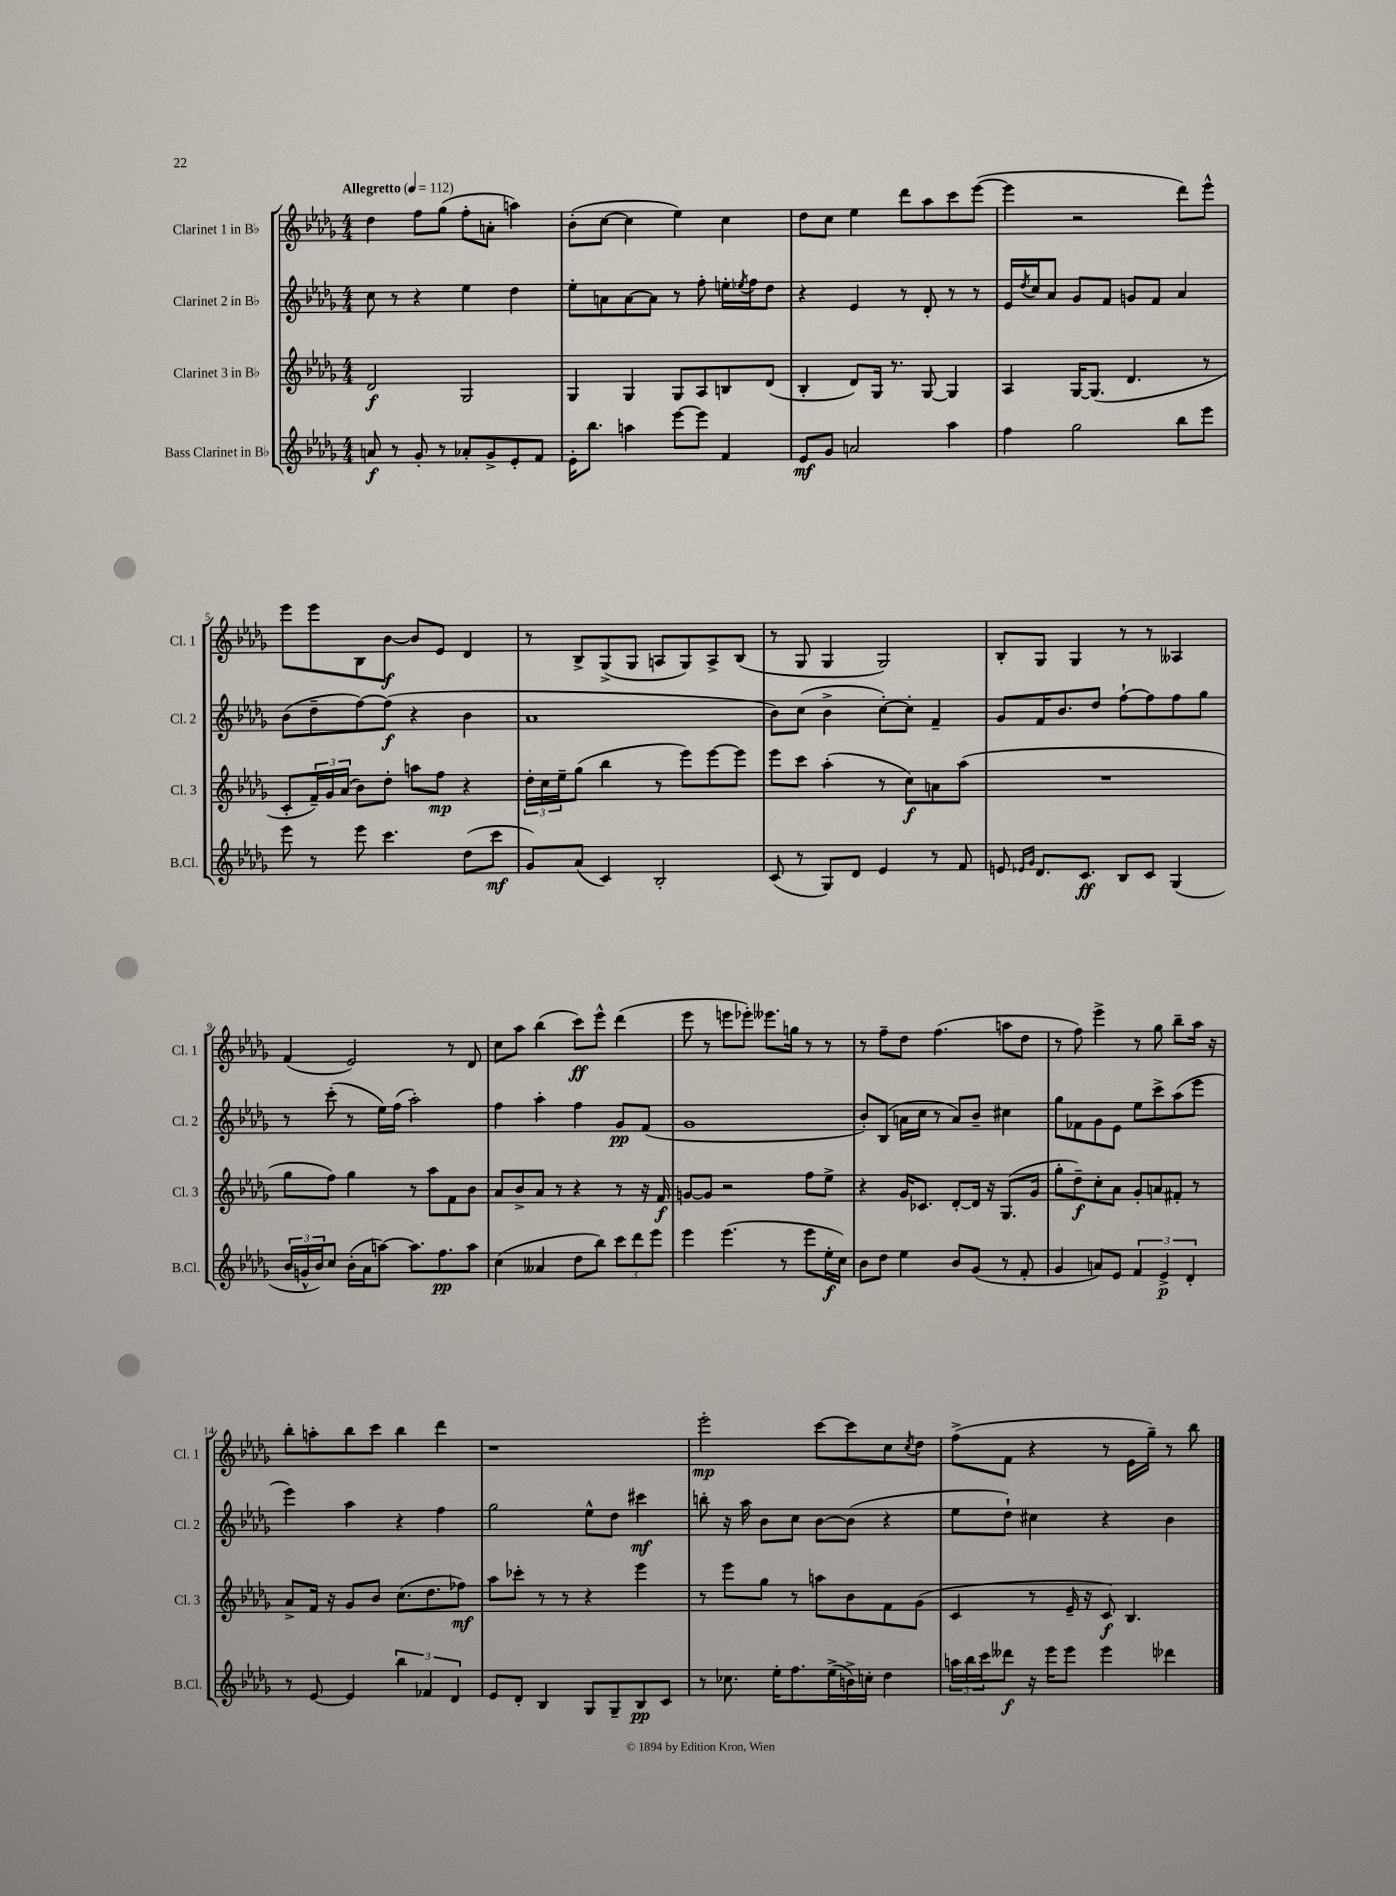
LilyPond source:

<<
\new StaffGroup <<
\new Staff = "s0" \with { instrumentName = "Clarinet 1 in Bb" shortInstrumentName = "Cl. 1" } {
    \clef treble \key des \major \numericTimeSignature \time 4/4 \tempo "Allegretto" 4 = 112
    des''4 f''8 ges''8( f''8-. a'8-. a''4) |
    bes'8-.( c''8~ c''4 ees''4) c''4 |
    des''8 c''8 ees''4 des'''8 aes''8 c'''8 ees'''8~( |
    ees'''4 r2 des'''8) ees'''8-^ |
    ees'''8 ees'''8 bes8 bes'8~\f bes'8 ees'8 des'4 |
    r8 bes8-> ges8->( ges8 a8 ges8) a8-> bes8( |
    r8 ges8 ges4 ges2) |
    bes8-. ges8 ges4 r8 r8 aeses4 |
    f'4( ees'2) r8 des'8 |
    c''8 aes''8 bes''4( c'''8\ff) ees'''8-^ des'''4( |
    ees'''8 r8 e'''8 ees'''8-.) eeses'''8. g''16 r8 r8 |
    r8 f''8-- des''8 f''4.( a''8 des''8 |
    r8 f''8) ees'''4-> r8 ges''8 bes''8-- aes''16 r16 |
    bes''8-. a''8-. bes''8 c'''8 bes''4 des'''4 |
    r1 |
    ees'''2-.\mp c'''8~ c'''8 c''8 \acciaccatura { c''8 } des''8 |
    f''8->( f'8 r4 r8 ees'16 ges''16--) r8 bes''8 \bar "|." |
}
\new Staff = "s1" \with { instrumentName = "Clarinet 2 in Bb" shortInstrumentName = "Cl. 2" } {
    \clef treble \key des \major \numericTimeSignature \time 4/4
    c''8 r8 r4 ees''4 des''4 |
    ees''8-. a'8 a'8~ a'8 r8 f''8-. e''16-. \acciaccatura { ees''8 } f''16 des''8 |
    r4 ees'4 r8 des'8-. r8 r8 |
    ees'16 \acciaccatura { des''8 } c''16 aes'8 ges'8 f'8 g'8 f'8 aes'4 |
    bes'8( des''8-- f''8~) f''8\f( r4 bes'4 |
    aes'1 |
    bes'8) c''8( bes'4-> c''8~-.) c''8-. f'4-- |
    ges'8 f'16 bes'8. des''8 f''8~-! f''8 f''8 ges''8 |
    r8 c'''8-.( r8 ees''16) f''16( aes''2-.) |
    f''4 aes''4-. f''4 ges'8\pp f'8( |
    ges'1 |
    bes'8-.) bes8( a'16 c''16 r8 a'8) bes'8-- cis''4 |
    ges''8 fes'8 ges'8 ees'8 ees''8 c'''8-> aes''8( ees'''8 |
    ees'''4) aes''4 r4 f''4 |
    ges''2 ees''8-^ des''8 cis'''4\mf |
    b''8-. r16 aes''16 bes'8 c''8 bes'8~ bes'8( r4 |
    ees''8 des''8-!) cis''4 r4 bes'4 \bar "|." |
}
\new Staff = "s2" \with { instrumentName = "Clarinet 3 in Bb" shortInstrumentName = "Cl. 3" } {
    \clef treble \key des \major \numericTimeSignature \time 4/4
    des'2\f ges2 |
    ges4 ges4 ges8 aes8 b8 des'8( |
    bes4-. des'8) ges16 r8. ges8~ ges4 |
    aes4 ges16~ ges8.( des'4. r8 |
    c'8-. \tuplet 3/2 { f'16--) ges'16 aes'16( } bes'8) des''8-. a''8 f''8\mp r4 |
    \tuplet 3/2 { des''16-. c''16 ees''16-- } ges''8( bes''4 r8 ees'''8) ees'''8~ ees'''8 |
    ees'''8 c'''8 aes''4-.( r8 c''8\f) a'8 aes''8( |
    R1 |
    ges''8 f''8) ges''4 r8 aes''8 f'8 bes'8 |
    aes'8 bes'8-> aes'8 r8 r4 r8 r16 f'16\f |
    g'8~ g'8 r2 f''8 ees''8-> |
    r4 ges'16 ces'8. des'8~-. des'16 r16 ges8.( ges'16 |
    ges''8-. des''8--\f) c''8-. aes'8 ges'8-. a'8 fis'8-. r8 |
    aes'8-> f'16 r16 ges'8 bes'8 c''8.( des''8. fes''8\mf) |
    aes''8 ces'''8-. r8 r8 r4 ees'''4 |
    r8 ees'''8 ges''8 r8 a''8 bes'8 f'8 ges'8( |
    c'4 r8 ees'16-- r16 c'8\f) bes4. \bar "|." |
}
\new Staff = "s3" \with { instrumentName = "Bass Clarinet in Bb" shortInstrumentName = "B.Cl." } {
    \clef treble \key des \major \numericTimeSignature \time 4/4
    a'8\f r8 ges'8-. r8 aes'8-. ges'8-> ees'8-. f'8 |
    ees'16-. bes''8. a''4 ees'''8~ ees'''8 f'4 |
    ees'8\mf ges'8 a'2 aes''4 |
    f''4 ges''2 bes''8 ees'''8 |
    ees'''8 r8 ees'''8 c'''4. des''8( c'''8\mf |
    ges'8) aes'8( c'4) bes2-. |
    c'8( r8 ges8) des'8 ees'4 r8 f'8 |
    e'8 \grace { ees'16 ges'16 } des'8. c'8.\ff bes8 c'8 ges4( |
    \tuplet 3/2 { bes'16 g'16-^ bes'16) } c''8 bes'16-.( aes'16 a''8~) a''8. f''8.\pp a''8 |
    c''4( aeses'4 des''8 bes''8) \tuplet 3/2 { c'''8 des'''8 ees'''8 } |
    ees'''4 ees'''4.( r8 ees'''8 ees''16-.\f c''16) |
    bes'8 des''8 ees''4 bes'8 ges'8( r8 f'8-. |
    ges'4 a'8) ees'8 \tuplet 3/2 { f'4 ees'4->\p des'4-. } |
    r8 ees'8~ ees'4 \tuplet 3/2 { bes''4 fes'4 des'4 } |
    ees'8 des'8-. bes4 ges8 ges8-- bes8\pp c'8 |
    r8 ces''8. ees''16-. f''8. ees''16->( b'16->) c''16-. des''4 |
    \tuplet 3/2 { a''16 bes''16 c'''16 } deses'''8\f r16 ees'''16 ees'''8 ees'''4 des'''4 \bar "|." |
}
>>
>>
